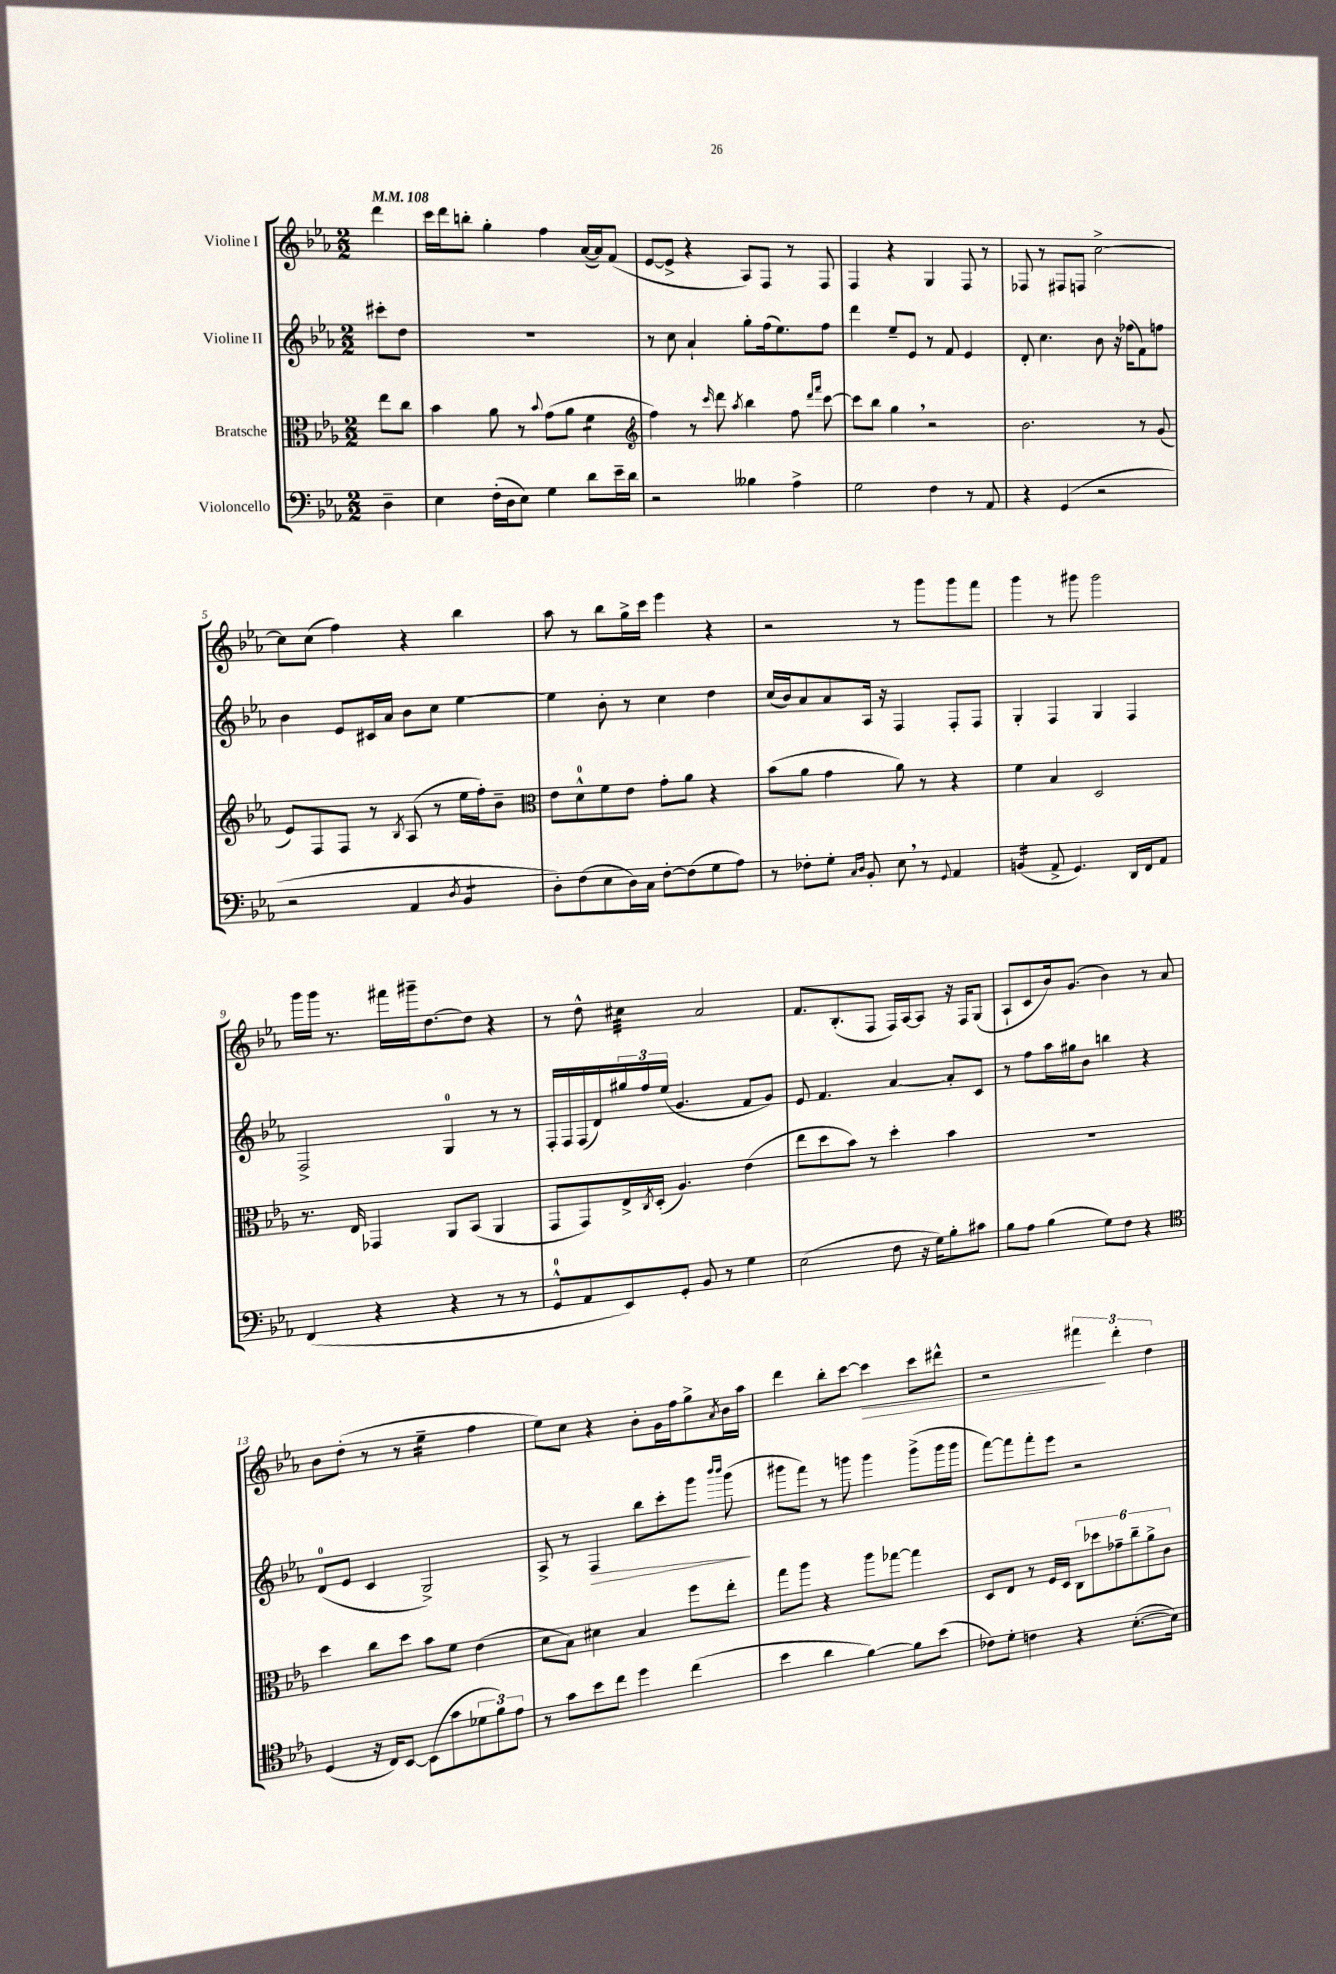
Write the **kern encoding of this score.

**kern	**kern	**kern	**kern
*staff4	*staff3	*staff2	*staff1
*clefF4	*clefC3	*clefG2	*clefG2
*k[b-e-a-]	*k[b-e-a-]	*k[b-e-a-]	*k[b-e-a-]
*M2/2	*M2/2	*M2/2	*M2/2
*MM108	*MM108	*MM108	*MM108
4D~\	8ee-\L	8ccc#'\L	4ddd\
.	8cc\J	8dd\J	.
=	=	=	=
4E-\	4b-\	1r	16ccc\LL
.	.	.	16ddd\J
.	.	.	8bb'\J
(16F'\LL	8a-\	.	4gg'\
16D\J	.	.	.
8E-\J)	8r	.	.
.	8qqb-/	.	.
4G\	(8g\L	.	4ff\
.	8a-\J	.	.
8d\L	4f\	.	([16a-/LL
.	.	.	16a-/]J)
16e-~\L	.	.	(8f/J
16d\JJ	.	.	.
=	=	=	=
*	*clefG2	*	*
2r	4ff\)	8r	[8e-/L
.	.	8cc\	8e-^/]J
.	8r	4a-`/	4r
.	16qqccc/	.	.
.	8ddd\	.	.
.	8qaa-/	.	.
4B--\	4bb-\	8gg'\L	8A-/L)
.	.	(16ff\k	8F/J
.	.	8.ee-\)	.
4A-^\	8ff\	.	8r
.	16qqddd/LL	.	.
.	16qqfff/JJ	.	.
.	[8ccc\	8ff\J	8F/
=	=	=	=
2G\	8ccc\]L	4ddd\	4F/
.	8bb-\J	.	.
.	4gg\	8ee-~/L	4r
.	.	8e-/J	.
4F\	2r	8r	4G/
.	.	8f/	.
8r	.	4e-/	8F/
8AA-/	.	.	8r
=	=	=	=
4r	2.b-\	8d'/	8F-/
.	.	4.cc\	8r
(4GG/	.	.	8F#/L
.	.	.	8F/J
2r	.	8b-\	[2cc^\
.	.	16r	.
.	.	(16ff-\LK	.
.	8r	8f\)	.
.	(8g/	8ff\J	.
=	=	=	=
2r	8e-/L)	4b-\	8cc\]L
.	8F/	.	(8cc\J
.	8F/J	8e-/L	4ff\)
.	8r	16c#/L	.
.	.	16a-/JJ	.
.	8qB-/	.	.
4AA-/	(8A-/	8b-\L	4r
.	8r	8cc\J	.
8qD/	.	.	.
4BB-/	16ee-\LL	[4ee-\	4bb-\
.	16ff'\J)	.	.
.	8b-~\J	.	.
=	=	=	=
*	*clefC3	*	*
8D'\L)	8e-\L	4ee-\]	8aa-\
(8F\	8d^^\	.	8r
8E-\	8f\	8b-'\	8bb-\L
16D\L)	8e-\J	8r	16gg^\L
16C\JJ	.	.	16ccc\JJ
[8F'\L	8g'\L	4cc\	4eee-\
(8F\]	8a-\J	.	.
8G\	4r	4dd\	4r
8A-\J)	.	.	.
=	=	=	=
8r	(8b-\L	(16cc/LL	2r
.	.	16b-/J)	.
8F-'\L	8a-\J	8a-/	.
8G'\J	4g\	8a-/	.
16qqC/LL	.	.	.
16qqD/JJ	.	.	.
8BB-'/	.	16A-/Jk	.
.	.	16r	.
8E-\	8a-\)	4F/	8r
8r	8r	.	8ggg\L
8qqGG/	.	.	.
4AA-/	4r	8F'/L	8ggg\
.	.	8F/J	8fff\J
=	=	=	=
(4BB/	4f\	4G'/	4ggg\
8AA-^/	4B-/	4F/	8r
4.GG/)	.	.	8ggg#\
.	2D/	4G/	2ggg#\
16DD/LL	.	4F/	.
16FF/J	.	.	.
8AA-/J	.	.	.
=	=	=	=
(4FF/	8.r	2F^/	16ggg\LL
.	.	.	16ggg\JJ
.	.	.	8.r
.	16E-/	.	.
4r	4GG-/	.	.
.	.	.	16fff#\LL
.	.	.	16ggg#~\J
.	.	.	[8.dd\
4r	8AA-/L	4G/	.
.	(8BB-/J	.	8dd\]J
8r	4AA-/	8r	4r
8r	.	8r	.
=	=	=	=
8GG^^/L	8GG/L	16F'/LL	8r
.	.	16F/	.
8AA-/	8GG/)	(16F/	8dd^^\
.	.	16d/)	.
8EE-/)	16E-^/L	24gg#/	4cc#\
.	.	24ff/	.
.	8qC/	.	.
.	(16D'/JJ	.	.
.	.	(24ee-/JJ	.
8GG'/J	4.A-/)	4.g/	.
8BB-/	.	.	2a-/
8r	.	.	.
4G\	(4e-\	8f/L	.
.	.	8g/J)	.
=	=	=	=
(2E-\	8ee-\L	8e-/	8.f/L
.	8dd\	4.f/	.
.	.	.	(8.B-'/
.	8b-\J)	.	.
.	8r	.	8F/J
8F\	4dd'\	[4a-/	16F/LL)
.	.	.	[16A-/J
16r	.	.	8A-/]J
16G\LK)	.	.	.
8B-'\	4b-\	8a-'/]L	16r
.	.	.	16F/LK
8c#\J	.	8c/J	(8G/J
=	=	=	=
8B-\L	1r	8r	8A-`/L
8A-\J	.	8ff\L	8c/
(4B-\	.	16aa-\L	16b-/k)
.	.	16gg#\J	(8.g/J
.	.	8b-\J	.
8G\L)	.	4bb\	4b-\)
8F\J	.	.	.
4r	.	4r	8r
.	.	.	8a-/
=	=	=	=
*clefC4	*	*	*
(4D/	4dd\	(8d/L	8b-\L
.	.	8e-/J	(8dd'\J
16r	8cc\L	4c/	8r
16C/LK)	.	.	.
[8BB-/J	8dd\J	.	8r
(8BB-\]L	8b-\L	2G^/)	4ee-~\
8g\	8f\J	.	.
12d-\	(4e-\	.	4ff\
12f\)	.	.	.
12e-\J	.	.	.
=	=	=	=
8r	8d\L	8A-^/	8ee-\L)
8g\L	8B-\J)	8r	8cc\J
8b-\	4d#\	4F/	4r
8cc\J	.	.	.
4dd\	4B-/	8bb-\L	8b-'\L
.	.	8ccc'\	16g\L
.	.	.	16ff\J
(4cc\	8ff\L	8ggg\J	8gg^\
.	.	16qqbbb-/LL	.
.	.	16qqbbb-/JJ	8qa-/
.	8ee-'\J	(8ggg\	16b-\L
.	.	.	16aa-\JJ
=	=	=	=
4b-\	8gg\L	8ggg#\L	4ddd\
.	8aa-\J	8fff\J)	.
4a-\	4r	8r	8bb-'\L
.	.	8ggg\	[8ccc\J
[4f\)	8aa-\L	4ggg\	4ccc\]
.	[8gg-\J	.	.
8f\]L	4gg-\]	(8ggg^\L	8ccc\L
(8b-\J	.	16ggg\L	8ddd#^^\J
.	.	16ggg\JJ	.
=	=	=	=
8c-\L)	8D/L	[8fff\L)	2r
8d'\J	8E-/J	8fff\]	.
4c\	8r	8fff'\	.
.	16F/LL	8eee-\J	.
.	16D/JJ	.	.
4r	12C\L	2r	6fff#\
.	12dd-\	.	.
.	12g-~\	.	6ddd'\
([8.B-'\L	12cc~\	.	.
.	12a-^\	.	6dd\
.	12c\J	.	.
16B-\]Jk)	.	.	.
==	==	==	==
*-	*-	*-	*-
